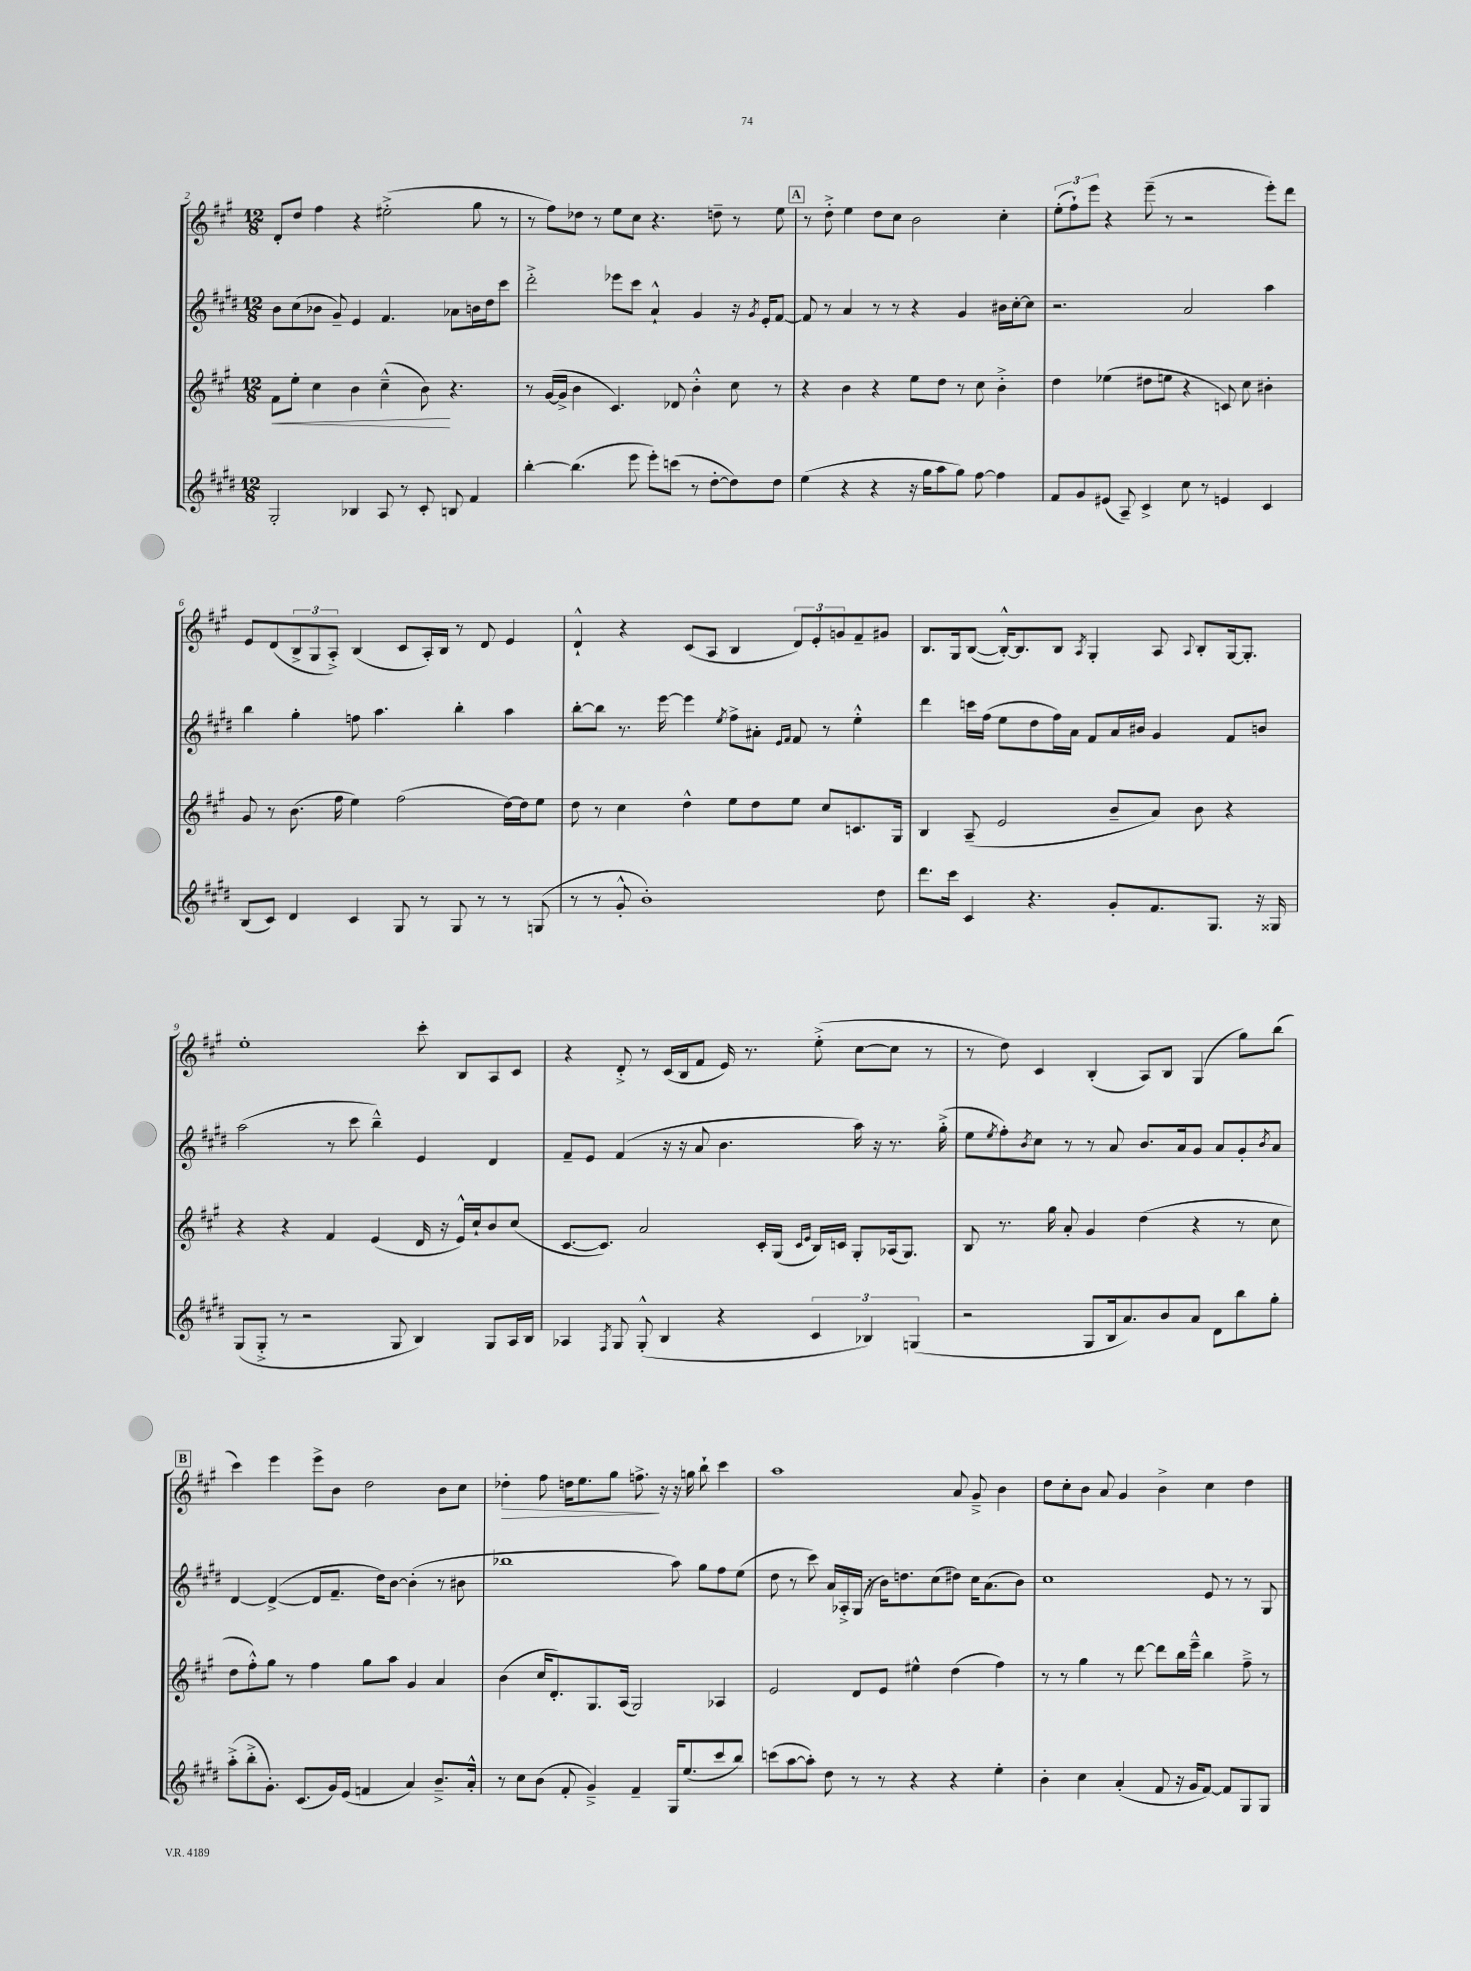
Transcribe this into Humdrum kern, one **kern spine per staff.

**kern	**kern	**dynam	**kern	**kern	**dynam
*part4	*part3	*part3	*part2	*part1	*part1
*staff4	*staff3	*staff3	*staff2	*staff1	*staff1
*clefG2	*clefG2	*	*clefG2	*clefG2	*
*k[f#c#g#d#]	*k[f#c#g#]	*	*k[f#c#g#d#]	*k[f#c#g#]	*
*M12/8	*M12/8	*	*M12/8	*M12/8	*
=2	=2	=2	=2	=2	=2
!	!	!LO:HP:b	!	!	!
2G#'/	8f#\L	<	8b\L	8d'/L	.
.	8ee'\J	.	(8cc#\	8dd/J	.
.	4cc#\	.	8b-X\J	4ff#\	.
.	.	.	8g#~/)	.	.
4B-X/	4b\	.	4e/	4r	.
8A/	(4cc#~^^\	.	4.f#/	(2ee#X'^\	.
8r	.	.	.	.	.
8c#'/	8b\)	.	.	.	.
8Bn/	4.r	[	8a-X\L	.	.
4f#/	.	.	16bn\L	8gg#\	.
.	.	.	16dd#\J	.	.
.	.	.	8ccc#\J	8r	.
=3	=3	=3	=3	=3	=3
[4bb'\	8r	.	2ddd#'^\	8r	.
.	([16g#/LL	.	.	8ff#\L)	.
.	16g#^/JJ]	.	.	.	.
(4.bb\]	4b\	.	.	8dd-X\J	.
.	.	.	.	8r	.
.	4.c#/)	.	8eee-X\L	8ee\L	.
8eee\	.	.	8ccc#\J	8cc#\J	.
8eee'\L)	.	.	4a`^^/	4.r	.
(8cccn\J	8d-X/	.	.	.	.
8r	4b'^^\	.	4g#/	.	.
[8dd#'\L	.	.	.	8ddn~\	.
8dd#\])	8cc#\	.	16r	8r	.
.	.	.	8qg#/	.	.
.	.	.	16e'/KL	.	.
8dd#\J	8r	.	[8f#/J	8ee\	.
!!LO:REH:place=s1:t=A
=4	=4	=4	=4	=4	=4
(4ee\	4r	.	8f#/]	8r	.
.	.	.	8r	8dd'^\	.
4r	4b\	.	4a/	4ee\	.
4r	4r	.	8r	8dd\L	.
.	.	.	8r	8cc#\J	.
16r	8ee\L	.	4r	2b\	.
16gg#\KL	.	.	.	.	.
8aa\	8dd\J	.	.	.	.
8gg#\J)	8r	.	4g#/	.	.
[8ff#\	8cc#\	.	.	.	.
4ff#\]	4b'^\	.	16b#X\LL	4cc#'\	.
.	.	.	[16cc#'\J	.	.
.	.	.	8cc#\J]	.	.
=5	=5	=5	=5	=5	=5
8f#/L	4dd\	.	2.r	(12ee'\L	.
.	.	.	.	12ff#`\)	.
8g#/	.	.	.	.	.
.	.	.	.	12eee\J	.
(8e#X/J	(4ee-X\	.	.	4r	.
8A~/)	.	.	.	.	.
4c#^/	8dd#X\L	.	.	(8eee~\	.
.	8een\J	.	.	8r	.
8cc#\	4r	.	2a/	2r	.
8r	.	.	.	.	.
4en/	8cn/)	.	.	.	.
.	8cc#\	.	.	.	.
4c#/	4b#X'\	.	4aa\	8eee'\L)	.
.	.	.	.	8ddd\J	.
!!LO:LB:g=z
=6	=6	=6	=6	=6	=6
(8B/L	8g#/	.	4bb\	8e/L	.
8c#/J)	8r	.	.	(8d/	.
4d#/	(8.b\	.	4gg#'\	12B^/	.
.	.	.	.	12G#/	.
.	.	.	.	12A'^/J)	.
.	16ff#\	.	.	.	.
4c#/	4ee\)	.	8ffn\	(4B/	.
.	.	.	4.aa\	.	.
8G#/	(2ff#\	.	.	8c#/L	.
8r	.	.	.	16A'/L)	.
.	.	.	.	16B/JJ	.
8G#/	.	.	4bb'\	8r	.
8r	.	.	.	8d/	.
8r	[16dd\LL)	.	4aa\	4e/	.
.	16dd\J]	.	.	.	.
(8Gn/	8ee\J	.	.	.	.
=7	=7	=7	=7	=7	=7
8r	8dd\	.	[8bb'\L	4d`^^/	.
8r	8r	.	8bb\J]	.	.
8g#'^^/	4cc#\	.	8.r	4r	.
1b')	.	.	.	.	.
.	.	.	[16eee\	.	.
.	4dd^^\	.	4eee\]	(8c#/L	.
.	.	.	.	8A/J	.
.	.	.	8qee/	.	.
.	8ee\L	.	8ff#^\L	4B/	.
.	8dd\	.	8a#X'\J	.	.
.	.	.	16qqe/LL	.	.
.	.	.	16qqf#/JJ	.	.
.	8ee\J	.	8f#/	12d/L)	.
.	.	.	.	12e'/	.
.	8cc#/L	.	8r	.	.
.	.	.	.	12gn/	.
.	8.cn/	.	4ee'^^\	8f#~/	.
8dd#\	.	.	.	8g#X/J	.
.	16G#/Jk	.	.	.	.
=8	=8	=8	=8	=8	=8
8.ddd#\L	4B/	.	4ddd#\	8.B/L	.
16ccc#\Jk	.	.	.	16G#/k	.
4c#/	(8A~/	.	16cccn\LL	([8B/J	.
.	.	.	(16ff#\JJ	.	.
.	2e/	.	8ee\L	16B'^^/KL_)	.
.	.	.	.	8.B/]	.
4.r	.	.	8dd#\	.	.
.	.	.	16ff#\L)	8B/J	.
.	.	.	16a\JJ	.	.
.	.	.	.	8qA/	.
.	.	.	8f#/L	4G#'/	.
8g#'/L	8b~/L	.	16a/L	.	.
.	.	.	16b#X/JJ	.	.
8.f#/	8a/J)	.	4g#/	8A/	.
.	.	.	.	8qqA/	.
.	8b\	.	.	8B'/L	.
8.G#/J	.	.	.	.	.
.	4r	.	8f#/L	[16G#/k	.
.	.	.	.	8.G#'/J]	.
16r	.	.	8bn/J	.	.
16G##X/	.	.	.	.	.
!!LO:LB:g=z
=9	=9	=9	=9	=9	=9
(8G#/L	4r	.	(2aa\	1ee'	.
8G#'^/J	.	.	.	.	.
8r	4r	.	.	.	.
2r	.	.	.	.	.
.	4f#/	.	8r	.	.
.	.	.	8ccc#\	.	.
.	(4e/	.	4bb~^^\)	.	.
8G#/	.	.	.	.	.
4B/)	16d/	.	4e/	8ccc#'\	.
.	16r	.	.	.	.
.	16e^^/LL)	.	.	8B/L	.
.	16cc#`/J	.	.	.	.
8G#/L	8b/	.	4d#/	8A/	.
16A/L	(8cc#/J	.	.	8c#/J	.
16B/JJ	.	.	.	.	.
=10	=10	=10	=10	=10	=10
4A-X/	[8.c#/L	.	8f#~/L	4r	.
.	.	.	8e/J	.	.
.	8.c#/J])	.	.	.	.
8qF#/	.	.	.	.	.
8G#/	.	.	(4f#/	8d'^/	.
(8G#'^^/	2a/	.	.	8r	.
4B/	.	.	16r	(16c#/LL	.
.	.	.	16r	16B/J	.
.	.	.	8a/	8f#/J	.
4r	.	.	4.b\	16e/)	.
.	.	.	.	8.r	.
.	16c#'/LL	.	.	.	.
.	(16G#/JJ	.	.	.	.
.	16qqc#/LL	.	.	.	.
.	16qqe/JJ	.	.	.	.
6c#/	16B/LL)	.	.	(8ee'^\	.
.	16cn/JJ	.	.	.	.
.	8G#'/L	.	16aa\)	[8cc#\L	.
6B-X/)	.	.	.	.	.
.	.	.	16r	.	.
.	(16A-X/k	.	8.r	8cc#\J]	.
.	8.G#/J)	.	.	.	.
(6Gn/	.	.	.	.	.
.	.	.	.	8r	.
.	.	.	(16gg#'^\	.	.
=11	=11	=11	=11	=11	=11
2r	8B/	.	8ee\L	8r	.
.	.	.	8qee/	.	.
.	8.r	.	8ff#'\)	8dd\)	.
.	.	.	8qb/	.	.
.	.	.	8cc#\J	4c#/	.
.	16gg#\	.	.	.	.
.	8a'/	.	8r	.	.
8G#/L	4g#/	.	8r	(4B'/	.
16B/k	.	.	8a/	.	.
8.a/)	.	.	.	.	.
.	(4dd\	.	8.b/L	8A/L)	.
8b/	.	.	.	8B/J	.
.	.	.	16a/k	.	.
8a/J	4r	.	8g#/J	(4G#/	.
8d#\L	.	.	8a/L	.	.
8bb\	8r	.	8g#'/	8gg#\L)	.
.	.	.	8qb/	.	.
8gg#'\J	8cc#\	.	8a/J	(8bb\J	.
!!LO:LB:g=z
!!LO:REH:place=s1:t=B
=12	=12	=12	=12	=12	=12
(8aa'^\L	8dd\L	.	[4d#/	4ccc#\)	.
8bb'^\	8ff#'^^\)	.	.	.	.
8.g#'\J)	8gg#\J	.	(4d#^/_	4eee\	.
.	8r	.	.	.	.
(8.c#/L	.	.	.	.	.
.	4ff#\	.	8d#/L]	8eee^\L	.
16g#/L)	.	.	8.f#~/J	8b\J	.
(16e/JJ	.	.	.	.	.
4fn/	8gg#\L	.	.	2dd\	.
.	.	.	16dd#\KL)	.	.
.	8aa\J	.	[8b\J	.	.
4a/)	4g#/	.	(4b'\]	.	.
8.b~^/L	4a/	.	8r	8b\L	.
.	.	.	8b#X\	8cc#\J	.
16a'^^/Jk	.	.	.	.	.
=13	=13	=13	=13	=13	=13
!	!	!	!	!	!LO:HP:b
8r	(4b\	.	1bb-X	4dd-X'\	>
8cc#\L	.	.	.	.	.
(8b\J	16cc#/KL	.	.	8ff#\	.
.	8.d'/)	.	.	.	.
8f#'/	.	.	.	16ddn\KL	.
.	.	.	.	8.ee\	.
4g#~^/)	8.G#/	.	.	.	.
.	.	.	.	8gg#\J	.
.	(16A/Jk	.	.	.	.
4f#~/	2G#/)	.	.	8.ffn^\	.
.	.	.	.	16r	]
16G#/KL	.	.	8aa\)	16r	.
(8.ee/	.	.	.	16ggn\	.
.	.	.	8gg#\L	8bb`\	.
8ccc#/	4A-X/	.	8ff#\	4ccc#\	.
8bb/J)	.	.	(8ee\J	.	.
=14	=14	=14	=14	=14	=14
(8cccn\L	2e/	.	8dd#\	1aa	.
[8aa\	.	.	8r	.	.
8aa'\J])	.	.	8ccc#\)	.	.
8dd#\	.	.	16a/LL	.	.
.	.	.	16A-X'^/	.	.
8r	8d/L	.	(16G#/JJ	.	.
.	.	.	16r	.	.
8r	8e/J	.	16b\KL)	.	.
.	.	.	8.ddn\	.	.
4r	4ee#X^^\	.	.	.	.
.	.	.	(8cc#\	.	.
4r	(4dd\	.	8dd#X\J)	8a/	.
.	.	.	16cc#\KL	8g#~^/	.
.	.	.	(8.a\	.	.
4ee'\	4ff#\)	.	.	4b\	.
.	.	.	8b\J)	.	.
=15	=15	=15	=15	=15	=15
4b'\	8r	.	1cc#	8dd\L	.
.	8r	.	.	8cc#'\	.
4cc#\	4gg#\	.	.	8b\J	.
.	.	.	.	8a/	.
(4a'/	8r	.	.	4g#/	.
.	[8ddd\	.	.	.	.
8f#/	8ddd\L]	.	.	4b^\	.
16r	16bb\L	.	.	.	.
16g#/KL	16eee~^^\JJ	.	.	.	.
[8f#/J)	4bb\	.	8e/	4cc#\	.
8f#/L]	.	.	8r	.	.
8G#/	8ff#~^\	.	8r	4dd\	.
8G#/J	8r	.	8G#/	.	.
==	==	==	==	==	==
*-	*-	*-	*-	*-	*-
